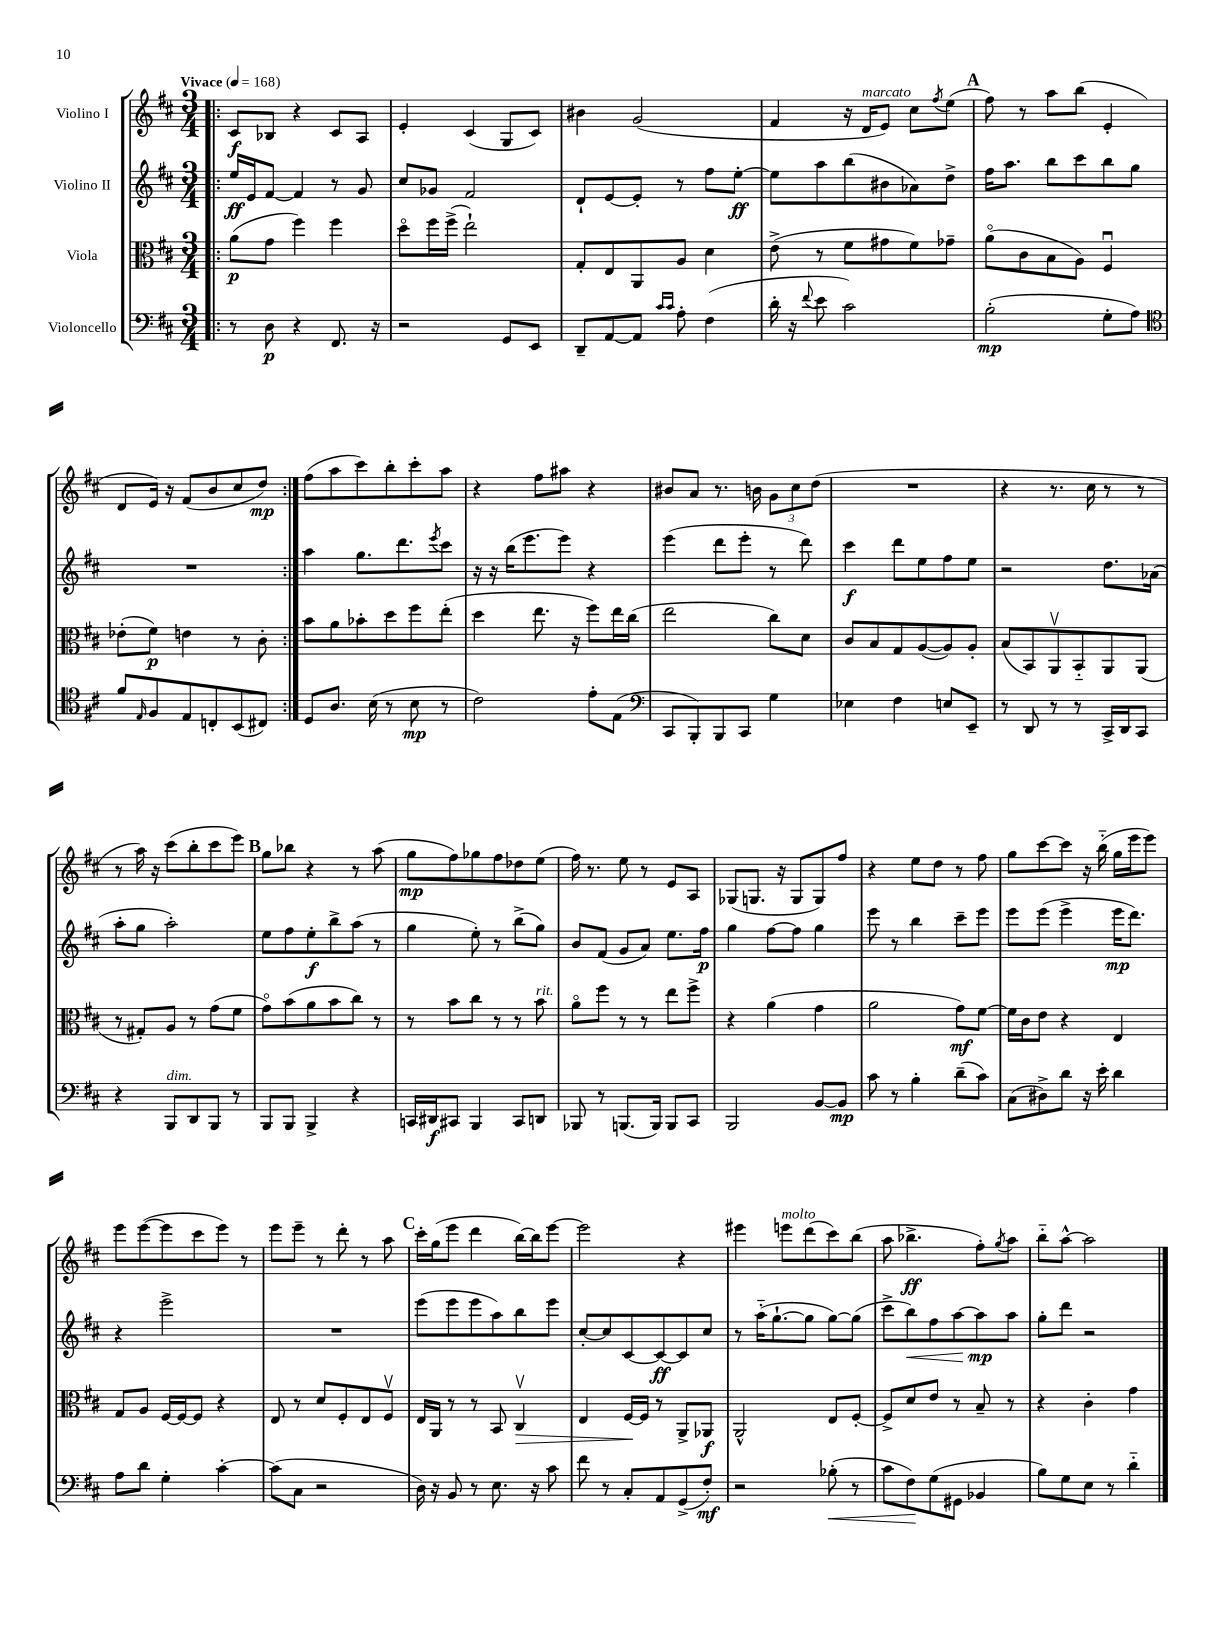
<<
\new StaffGroup <<
\new Staff = "s0" \with { instrumentName = "Violino I" } {
    \clef treble \key d \major \numericTimeSignature \time 3/4 \tempo "Vivace" 4 = 168
    \repeat volta 2 { \bar ".|:" cis'8\f bes8 r4 cis'8 a8 |
    e'4-. cis'4( g8 cis'8) |
    bis'4 g'2( |
    fis'4 r16 d'16^\markup { \italic "marcato" } e'8) cis''8 \acciaccatura { fis''8 } e''8( |
    \mark \markup { \bold "A" } fis''8) r8 a''8 b''8( e'4-. |
    d'8 e'16) r16 fis'8( b'8 cis''8 d''8\mp) | }
    fis''8( a''8 cis'''8) b''8-. cis'''8-. a''8 |
    r4 fis''8 ais''8 r4 |
    bis'8 a'8 r8. b'16 \tuplet 3/2 { g'8 cis''8 d''8( } |
    R2. |
    r4 r8. cis''16 r8 r8 |
    r8 a''16) r16 cis'''8( b''8-. cis'''8 e'''8) |
    \mark \markup { \bold "B" } g''8 bes''8 r4 r8 a''8( |
    g''8\mp fis''8) ges''8 fis''8 des''8 e''8( |
    fis''16) r8. e''8 r8 e'8 a8 |
    ges8( g8. r16 g8 g8) fis''8 |
    r4 e''8 d''8 r8 fis''8 |
    g''8 cis'''8~ cis'''8 r16 b''16-_( g''16 e'''16 e'''8) |
    e'''8 e'''8~( e'''8 cis'''8 e'''8) r8 |
    e'''8 e'''8-- r8 d'''8-. r8 a''8 |
    \mark \markup { \bold "C" } cis'''16-. g''16( e'''8 d'''4 b''16~) b''16 e'''8~ |
    e'''2 r4 |
    eis'''4 e'''8^\markup { \italic "molto" } d'''8( cis'''8) b''8( |
    a''8 bes''4.->\ff fis''8-.) \acciaccatura { g''8 } a''8 |
    b''8-_ a''8~-^ a''2 \bar "|." |
}
\new Staff = "s1" \with { instrumentName = "Violino II" } {
    \clef treble \key d \major \numericTimeSignature \time 3/4
    \repeat volta 2 { \bar ".|:" e''16\ff e'16 fis'8~ fis'4 r8 g'8 |
    cis''8 ges'8 fis'2 |
    d'8-! e'8~ e'8-. r8 fis''8 e''8~-.\ff |
    e''8 a''8 b''8( bis'8 aes'8) d''8-> |
    \mark \markup { \bold "A" } fis''16 a''8. b''8 cis'''8 b''8 g''8 |
    R2. | }
    a''4 g''8. d'''8. \acciaccatura { e'''8 } cis'''8 |
    r16 r16 b''16( e'''8. e'''8) r4 |
    e'''4( d'''8 e'''8-. r8 d'''8) |
    cis'''4\f d'''8 e''8 fis''8 e''8 |
    r2 d''8. aes'16( |
    a''8-. g''8 a''2-.) |
    \mark \markup { \bold "B" } e''8 fis''8 e''8-.\f b''8-> a''8( r8 |
    g''4 e''8-.) r8 b''8->( g''8) |
    b'8 fis'8( g'8 a'8) e''8. fis''16\p |
    g''4 fis''8~ fis''8 g''4 |
    e'''8 r8 b''4 cis'''8-- e'''8 |
    e'''8 e'''8( e'''4-> e'''16\mp d'''8.) |
    r4 e'''2-> |
    R2. |
    \mark \markup { \bold "C" } e'''8( e'''8 e'''8 a''8) b''8 e'''8 |
    cis''8~-. cis''8 cis'8~ cis'8~\ff cis'8 cis''8 |
    r8 a''16-_( g''8.~-! g''8 g''8~) g''8( |
    cis'''8-> b''8\<) fis''8 a''8~ a''8\mp\! a''8 |
    g''8-. d'''8 r2 \bar "|." |
}
\new Staff = "s2" \with { instrumentName = "Viola" } {
    \clef alto \key d \major \numericTimeSignature \time 3/4
    \repeat volta 2 { \bar ".|:" a'8\p( g'8 fis''4) fis''4 |
    d''8\flageolet fis''16 fis''16->( e''2-!) |
    g8-. e8 a,8 a8 d'4 |
    e'8->( r8 fis'8 gis'8 fis'8) ges'8-- |
    \mark \markup { \bold "A" } a'8\flageolet( cis'8 b8 a8) fis4\downbow |
    ees'8-.( fis'8\p) e'4 r8 cis'8-. | }
    b'8 a'8 bes'8-. d''8 fis''8 e''8-.( |
    d''4 e''8. r16 fis''8) e''16 cis''16( |
    e''2 cis''8) d'8 |
    cis'8 b8 g8 a8~( a8) a8-. |
    b8( b,8) a,8\upbow b,8-_ a,8 a,8( |
    r8 gis8-.) a8 r8 g'8( fis'8 |
    \mark \markup { \bold "B" } g'8\flageolet) b'8( a'8 b'8 cis''8) r8 |
    r8 b'8 cis''8 r8 r8 b'8^\markup { \italic "rit." } |
    a'8\flageolet fis''8 r8 r8 e''8 fis''8-> |
    r4 a'4( g'4 |
    a'2 g'8\mf) fis'8~ |
    fis'16 cis'16 e'8 r4 e4 |
    g8 a8 fis16~ fis16~ fis8 r4 |
    e8 r8 d'8 fis8-. e8 fis8\upbow |
    \mark \markup { \bold "C" } e16 a,16 r8 r8 b,8 cis4\upbow\> |
    e4 fis16~\! fis16 r8 a,8-> aes,8\f |
    a,2-^ e8 fis8~-. |
    fis8-> d'8 e'8 r8 b8-- r8 |
    r4 cis'4-. g'4 \bar "|." |
}
\new Staff = "s3" \with { instrumentName = "Violoncello" } {
    \clef bass \key d \major \numericTimeSignature \time 3/4
    \repeat volta 2 { \bar ".|:" r8 d8\p r4 fis,8. r16 |
    r2 g,8 e,8 |
    d,8-- a,8~ a,8 \grace { cis'16 cis'16 } a8-. fis4( |
    d'16-. r16 \appoggiatura { fis'8 } e'8 cis'2) |
    \mark \markup { \bold "A" } b2-.\mp( g8-. a8) |
    \clef tenor fis'8 \grace { e16 } fis8 e8 c8-. b,8( cis8) | }
    d8 a8. b16( r8 b8\mp r8 |
    cis'2) e'8-. e8( |
    \clef bass cis,8 b,,8-.) b,,8 cis,8 g4 |
    ees4 fis4 e8 e,8-- |
    r8 d,8 r8 r8 cis,16-> d,16 cis,8 |
    r4 b,,8^\markup { \italic "dim." } d,8 b,,8 r8 |
    \mark \markup { \bold "B" } b,,8 b,,8 b,,4-> r4 |
    c,16 dis,16\f cis,8 b,,4 cis,8 d,8 |
    bes,,8 r8 b,,8.( b,,16) b,,8 cis,8 |
    b,,2 b,8~ b,8\mp |
    cis'8 r8 b4-. d'8--( cis'8) |
    cis8( dis8->) d'8 r16 e'16-. d'4 |
    a8 d'8 g4-. cis'4~-. |
    cis'8( cis8 r2 |
    \mark \markup { \bold "C" } d16) r16 b,8 r8 e8. r16 cis'8 |
    fis'8 r8 cis8-. a,8 g,8->( fis8-.\mf) |
    r2 bes8-.\<( r8 |
    cis'8 fis8\!) g8( gis,8 bes,4 |
    b8) g8 e8 r8 d'4-_ \bar "|." |
}
>>
>>
\layout { \context { \Score \remove "Bar_number_engraver" } }
